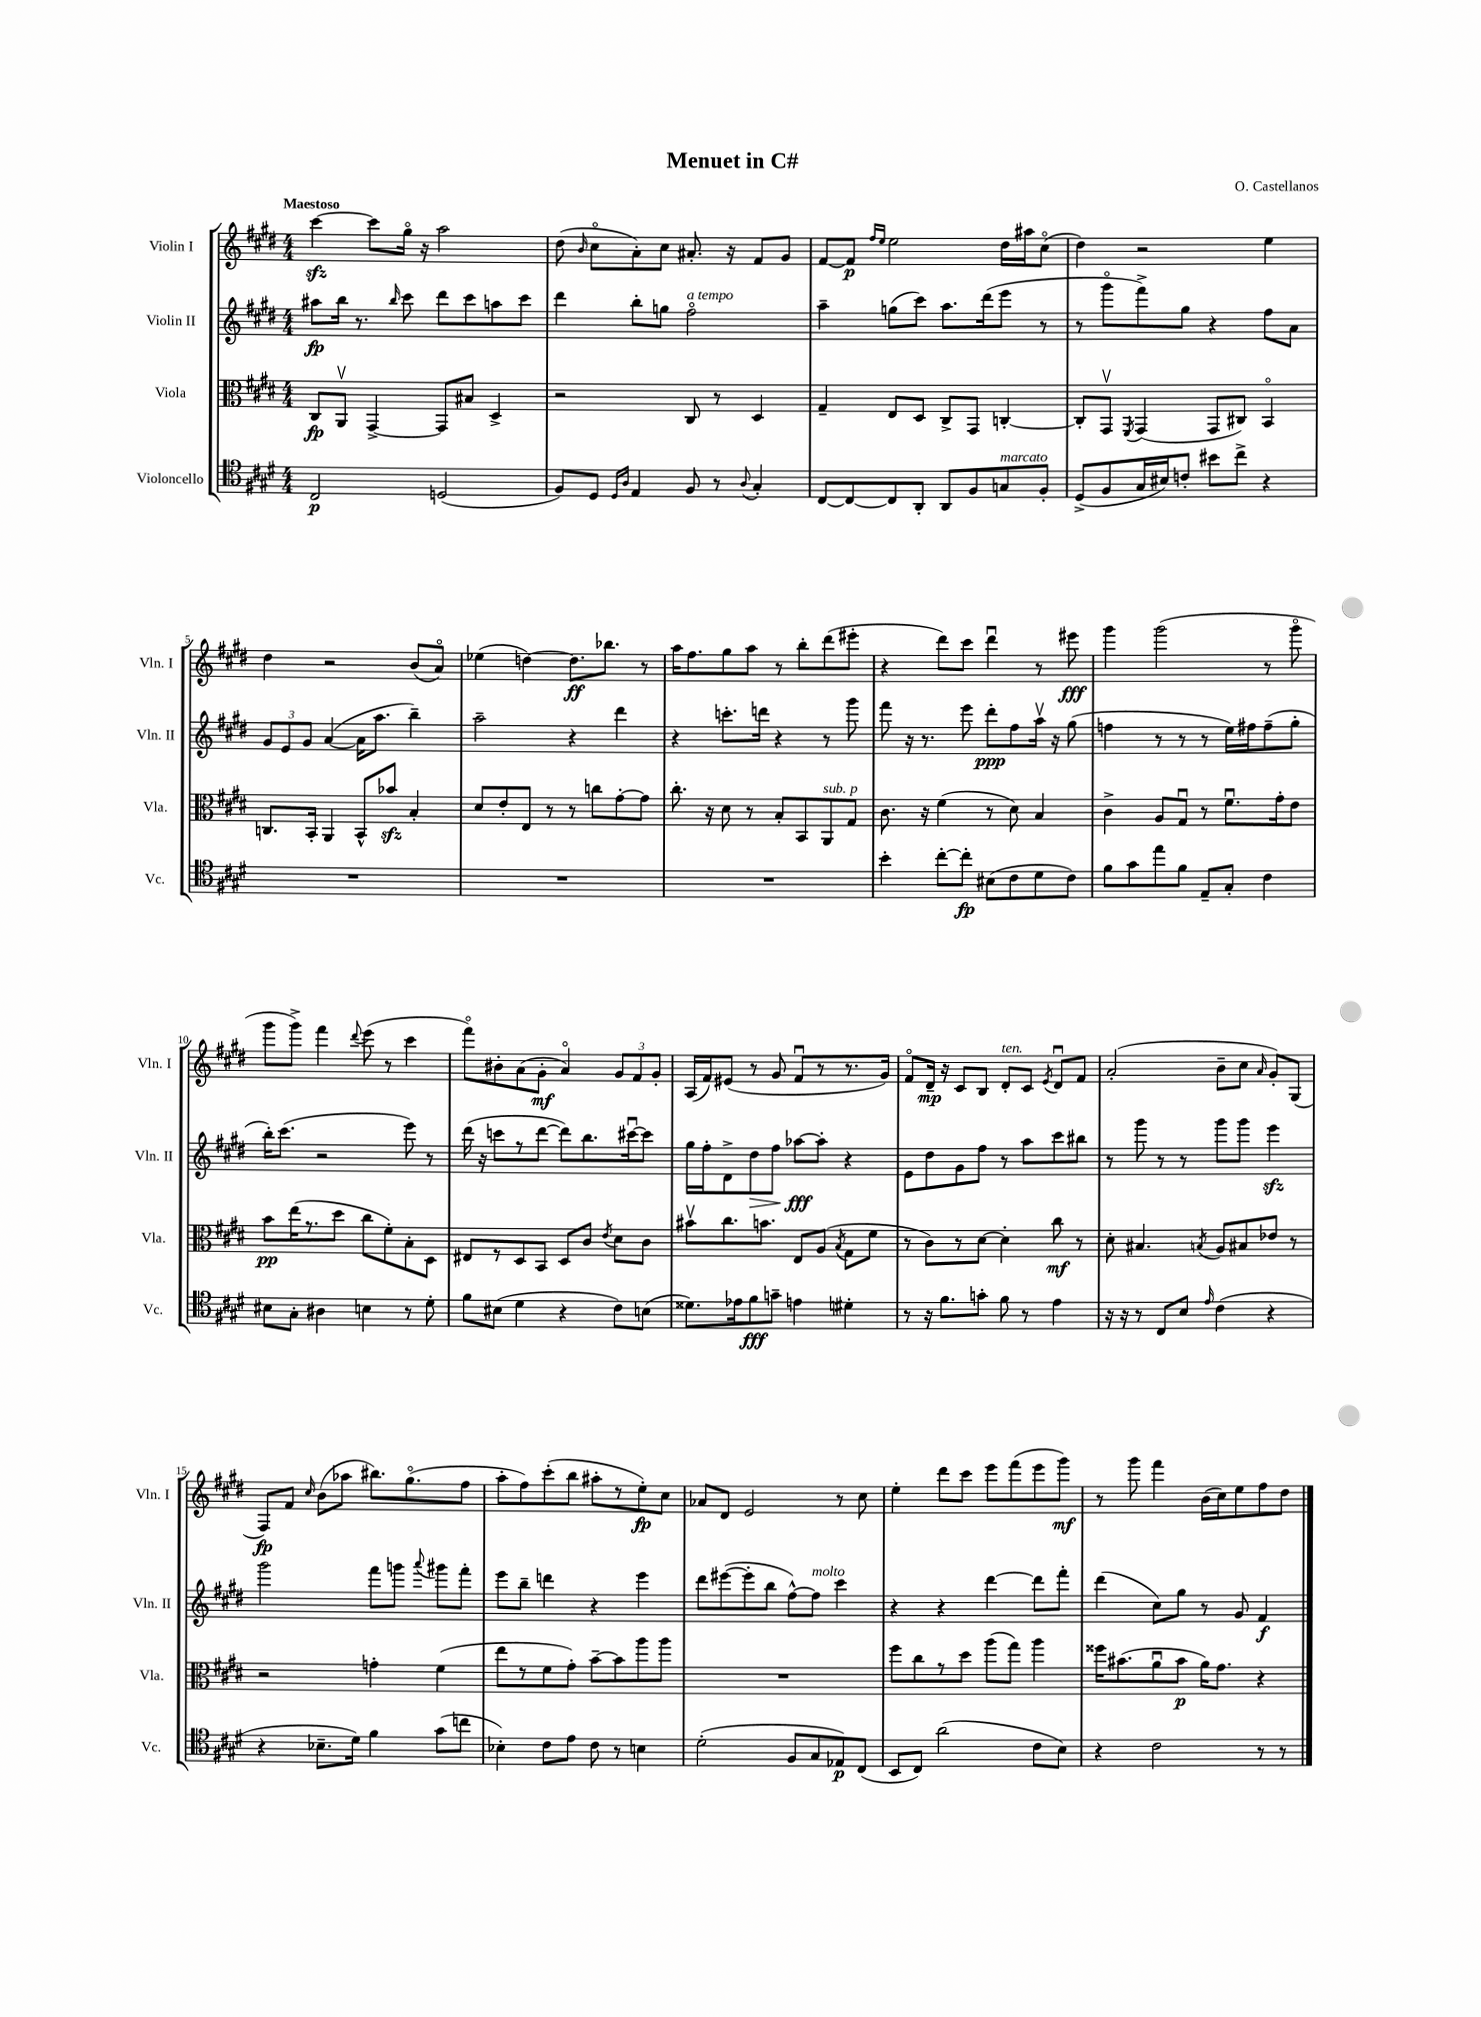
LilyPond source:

\header { title = "Menuet in C#" composer = "O. Castellanos" }
<<
\new StaffGroup <<
\new Staff = "s0" \with { instrumentName = "Violin I" shortInstrumentName = "Vln. I" } {
    \clef treble \key e \major \numericTimeSignature \time 4/4 \tempo "Maestoso"
    \autoBeamOff cis'''4~\sfz cis'''8[ gis''16]\flageolet r16 a''2 |
    dis''8( \grace { b'16 } cis''8[\flageolet a'8-.) cis''8] ais'8.-. r16 fis'8[ gis'8] |
    fis'8[~ fis'8]\p \grace { fis''16[ e''16] } e''2 dis''16[ ais''16 cis''8]\flageolet( |
    dis''4) r2 e''4 |
    dis''4 r2 b'8[( a'8]\flageolet) |
    ees''4( d''4~) d''8.[\ff bes''8.] r8 |
    a''16[ fis''8. gis''8 a''8] r8 b''8[-. dis'''8( eis'''8]-. |
    r4 dis'''8[) cis'''8] dis'''4\downbow r8 eis'''8\fff |
    gis'''4 gis'''2( r8 gis'''8\flageolet |
    gis'''8[ gis'''8]->) fis'''4 \appoggiatura { dis'''8 } e'''8( r8 cis'''4 |
    fis'''8[\flageolet) bis'8-. a'8( gis'8]-.\mf a'4\flageolet) \tuplet 3/2 { gis'8[ fis'8 gis'8]-. } |
    a16[( fis'16) eis'8]( r8 gis'8 fis'8[\downbow r8 r8. gis'16]) |
    fis'8[\flageolet dis'16]--\mp r16 cis'8[ b8] dis'8[-.^\markup { \italic "ten." } cis'8] \acciaccatura { e'8 } dis'8[\downbow fis'8] |
    a'2-.( b'8[-- cis''8] \grace { a'16 } gis'8[-.) gis8]( |
    fis8[\fp) fis'8] \grace { cis''16 } b'8[( aes''8] bis''8.[) gis''8.\flageolet( fis''8] |
    a''8[-. fis''8) cis'''8-.( b''8] ais''8[-. r8 e''8-.\fp) cis''8] |
    aes'8[ dis'8] e'2 r8 cis''8 |
    e''4-. dis'''8[ cis'''8] e'''8[ fis'''8( e'''8 gis'''8]\mf) |
    r8 gis'''8 fis'''4 b'16[( cis''16) e''8 fis''8 dis''8] \bar "|." |
}
\new Staff = "s1" \with { instrumentName = "Violin II" shortInstrumentName = "Vln. II" } {
    \clef treble \key e \major \numericTimeSignature \time 4/4
    \autoBeamOff ais''8[\fp b''16] r8. \grace { b''16 } cis'''8 dis'''8[ cis'''8 a''8 cis'''8] |
    dis'''4 b''8[-. g''8] fis''2\flageolet^\markup { \italic "a tempo" } |
    a''4-- g''8[( cis'''8]) a''8.[ dis'''16( e'''8] r8 |
    r8 gis'''8[\flageolet fis'''8->) gis''8] r4 fis''8[ a'8] |
    \tuplet 3/2 { gis'8[ e'8 gis'8] } a'4~( a'16[ a''8.] b''4--) |
    a''2-- r4 dis'''4 |
    r4 c'''8.[-. d'''16] r4 r8 gis'''8 |
    fis'''8 r16 r8. e'''8 dis'''8[-.\ppp fis''8 a''16]\upbow r16 gis''8( |
    f''4 r8 r8 r8 e''16[) fis''16 fis''8--( gis''8]-. |
    b''16[-.) cis'''8.]( r2 e'''8) r8 |
    dis'''16( r16 c'''8[ r8 dis'''8]~ dis'''8[) b''8. cis'''16~\downbow cis'''8] |
    gis''16[ fis''16-. dis'8-> dis''8\> fis''8] aes''8[~\fff\! aes''8]-. r4 |
    e'8[ dis''8 gis'8 fis''8] r8 a''8[ cis'''8 bis''8] |
    r8 gis'''8 r8 r8 gis'''8[ gis'''8] e'''4\sfz |
    gis'''2 fis'''8[ g'''8] \appoggiatura { a'''8 } gis'''8[ fis'''8]-. |
    e'''8[ b''8]-- d'''4 r4 e'''4 |
    dis'''8[ eis'''8~( eis'''8-. b''8] fis''8[~-^) fis''8]^\markup { \italic "molto" } cis'''4 |
    r4 r4 dis'''4~ dis'''8[ fis'''8]-. |
    dis'''4( cis''8[) gis''8] r8 gis'8 fis'4\f \bar "|." |
}
\new Staff = "s2" \with { instrumentName = "Viola" shortInstrumentName = "Vla." } {
    \clef alto \key e \major \numericTimeSignature \time 4/4
    \autoBeamOff cis8[\fp a,8]\upbow gis,4~-> gis,8[ bis8] dis4-> |
    r2 cis8 r8 dis4 |
    gis4-- e8[ dis8] cis8[-> gis,8] c4~-. |
    c8[-. gis,8]\upbow \acciaccatura { fis,8 } gis,4( gis,8[ cis8]) b,4\flageolet |
    c8.[ b,16]-. a,4 b,8[-^ bes'8]\sfz b4-. |
    dis'8[ e'8-. e8] r8 r8 c''8[ gis'8~-. gis'8] |
    cis''8.-. r16 dis'8 r8 b8[-. b,8 a,8^\markup { \italic "sub. p" } gis8] |
    cis'8. r16 fis'4( r8 dis'8) b4 |
    cis'4-> a8[ gis8]\downbow r8 fis'8.[\downbow gis'16-. e'8] |
    b'8[\pp e''16( r8. dis''8] cis''8[ fis'8-.) b8-. dis8] |
    eis8[ r8 dis8 b,8] dis8[ cis'8] \acciaccatura { e'8 } dis'8[ cis'8] |
    bis'8[\upbow cis''8. b'8.] e8[ a8]( \acciaccatura { b8 } gis8[ fis'8] |
    r8 cis'8[) r8 dis'8]~ dis'4-. cis''8\mf r8 |
    dis'8-. bis4. \acciaccatura { b8 } a8[ bis8 ees'8] r8 |
    r2 g'4-. fis'4( |
    e''8[ r8 fis'8 gis'8]-.) b'8[~-- b'8 a''8 a''8] |
    R1 |
    fis''8[ cis''8 r8 dis''8] a''8[( gis''8]) a''4 |
    fisis''16[ bis'8.( a'8\downbow bis'8]\p a'16[) gis'8.] r4 \bar "|." |
}
\new Staff = "s3" \with { instrumentName = "Violoncello" shortInstrumentName = "Vc." } {
    \clef tenor \key e \major \numericTimeSignature \time 4/4
    \autoBeamOff cis2\p d2( |
    fis8[) dis8] \grace { dis16[ a16] } e4 fis8 r8 \appoggiatura { a8 } gis4-. |
    cis8[~ cis8~ cis8 a,8]-. a,8[ fis8 g8^\markup { \italic "marcato" } fis8]-. |
    dis8[->( fis8 gis16 bis16) c'8]-. bis'8[ cis''8]-> r4 |
    R1 |
    R1 |
    R1 |
    b'4-. cis''8[~-. cis''8]-.\fp bis8[( cis'8 dis'8 cis'8]) |
    fis'8[ gis'8 e''8 fis'8] e8[-- gis8]-. cis'4 |
    bis8[ gis8]-. ais4 b4 r8 dis'8-. |
    fis'8[ bis8]( dis'4 r4 cis'8[) b8]( |
    disis'8.[) ees'16 fis'8\fff g'8]-- e'4 dis'4-. |
    r8 r16 fis'8.[ g'8]-. fis'8 r8 e'4 |
    r16 r16 r8 cis8[ b8] \grace { e'16 } cis'4( r4 |
    r4 bes8.[-- dis'16]) fis'4 gis'8[( c''8] |
    bes4-.) cis'8[ e'8] cis'8 r8 b4 |
    dis'2-.( fis8[ gis8 ees8\p) cis8]( |
    b,8[ cis8]) a'2( cis'8[ b8]) |
    r4 cis'2 r8 r8 \bar "|." |
}
>>
>>
